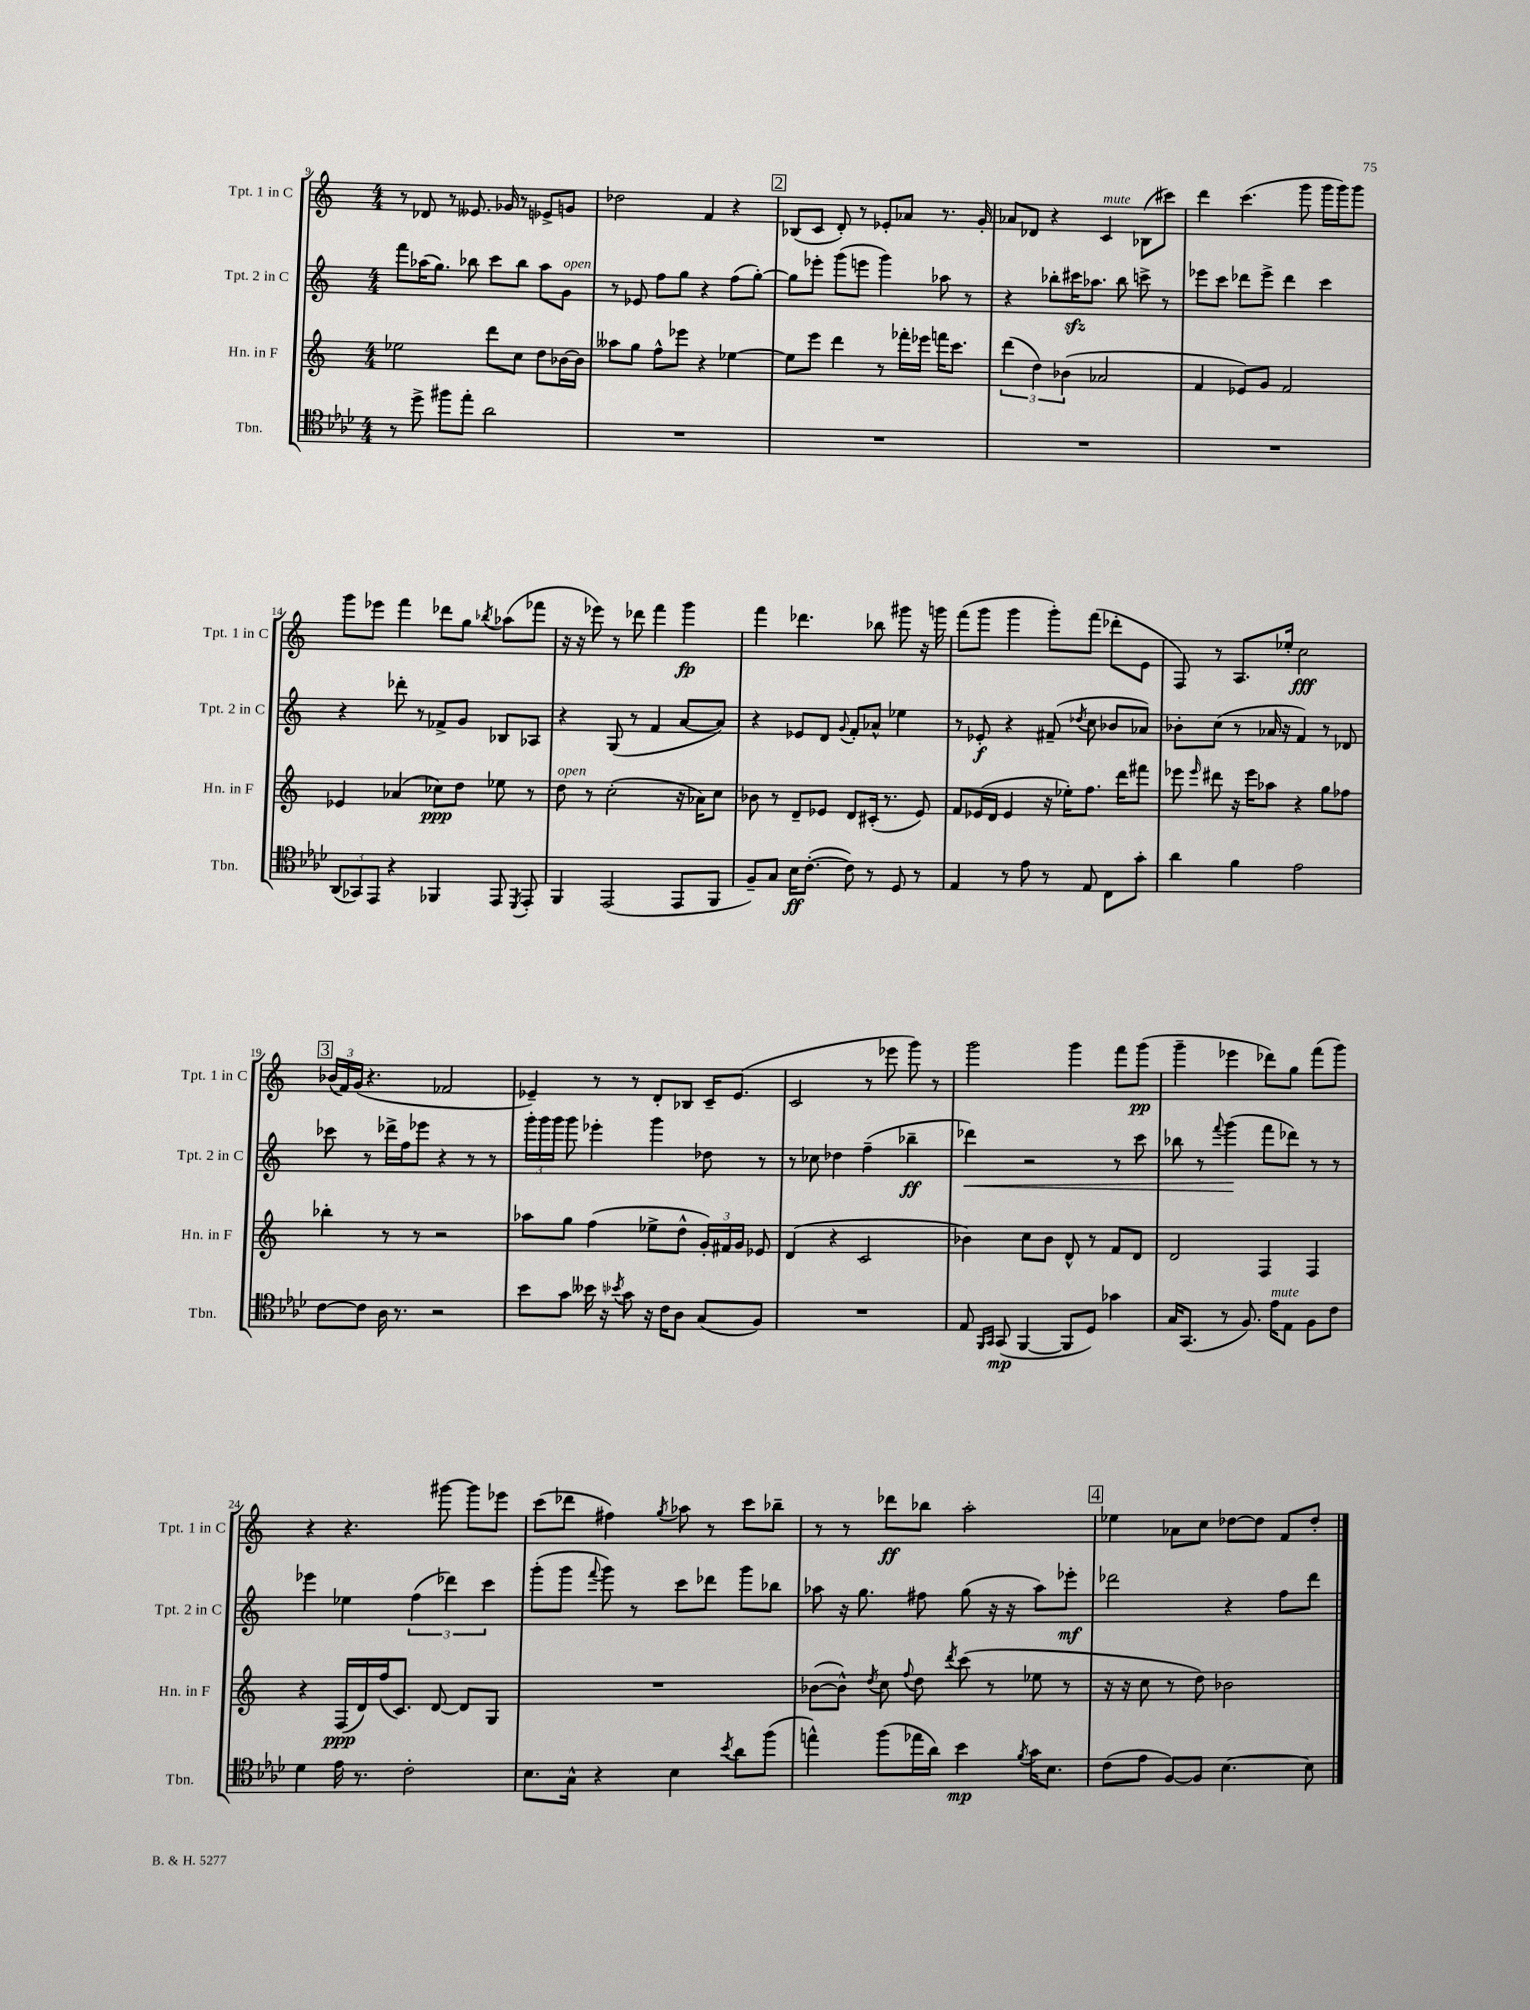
<<
\new StaffGroup <<
\new Staff = "s0" \with { instrumentName = "Tpt. 1 in C" shortInstrumentName = "Tpt. 1 in C" } {
    \clef treble \key c \major \numericTimeSignature \time 4/4
    \autoBeamOff r8 des'8 r8 eeses'8. ges'16 r8 ees'8[-> g'8] |
    des''2 f'4 r4 |
    \mark \markup { \box "2" } bes8[( c'8] d'8-.) r8 ees'8[-. aes'8] r8. g'16-. |
    aes'8[ des'8] r4 c'4^\markup { \italic "mute" } bes8[( cis'''8]) |
    d'''4 c'''4.( g'''8 g'''16[ g'''16) g'''8] |
    g'''8[ ees'''8] f'''4 des'''8[ g''8] \acciaccatura { bes''8 } aes''8[( fes'''8] |
    r16 r16 ees'''8) r8 des'''8 f'''4 g'''4\fp |
    f'''4 des'''4. bes''8 gis'''8 r16 g'''16 |
    f'''8[( g'''8] g'''4 g'''8[-.) f'''8]( des'''8[-. e'8] |
    f8) r8 a8.[ ees''16]-. c''2\fff |
    \mark \markup { \box "3" } \tuplet 3/2 { bes'16[( f'16) g'16]( } r4. fes'2 |
    ees'4--) r8 r8 d'8[-. bes8] c'16[-- ees'8.]( |
    c'2 r8 ees'''8 g'''8) r8 |
    g'''2 g'''4 f'''8[ g'''8]\pp( |
    g'''4-- ees'''4 des'''8[) g''8] f'''8[( g'''8]) |
    r4 r4. gis'''8~ gis'''8[ ees'''8] |
    c'''8[( des'''8] fis''4) \acciaccatura { g''8 } aes''8 r8 c'''8[ bes''8]-- |
    r8 r8 des'''8[\ff bes''8] a''2-. |
    \mark \markup { \box "4" } ees''4 aes'8[ c''8] des''8[~ des''8] f'8[ des''8]-. \bar "|." |
}
\new Staff = "s1" \with { instrumentName = "Tpt. 2 in C" shortInstrumentName = "Tpt. 2 in C" } {
    \clef treble \key c \major \numericTimeSignature \time 4/4
    \autoBeamOff f'''8[ aes''16( g''8.]) bes''8 c'''8[ bes''8] aes''8[ g'8]^\markup { \italic "open" } |
    r8 ees'8 f''8[ g''8] r4 f''8[( g''8]~-.) |
    \mark \markup { \box "2" } g''8[ ees'''8]-. g'''8[( e'''8] g'''4) aes''8 r8 |
    r4 bes''8[-. cis'''16\sfz aes''8.] bes''8 c'''8-> r8 |
    ees'''8[ c'''8] des'''8[ ees'''8]-> des'''4 c'''4 |
    r4 des'''8-. r8 fes'8[-> g'8] bes8[ aes8] |
    r4 g8( r8 f'4 a'8[~ a'8]) |
    r4 ees'8[ d'8] \appoggiatura { g'8 } f'8[-. aes'8]-^ ees''4 |
    r8 ees'8-.\f r4 fis'8--( \acciaccatura { des''8 } c''8 bes'8[ aes'8]) |
    bes'8[-. c''8]( r8 aes'16 r16 f'4) r8 des'8 |
    \mark \markup { \box "3" } ces'''8 r8 des'''16[-> f''16 ees'''8] r4 r8 r8 |
    \tuplet 3/2 { g'''16[-. g'''16 g'''16] } g'''8 ees'''4-. g'''4 des''8 r8 |
    r8 ces''8 des''4 f''4--( bes''4--\ff |
    des'''4\<) r2 r8 c'''8 |
    bes''8 r8 \appoggiatura { f'''8 } g'''4\!( f'''8[ des'''8]) r8 r8 |
    ees'''4 ees''4 \tuplet 3/2 { f''4( des'''4) c'''4 } |
    g'''8[-.( g'''8] \appoggiatura { f'''8 } g'''8) r8 c'''8[ des'''8] g'''8[ bes''8] |
    aes''8 r16 g''8. fis''8 g''8( r16 r16 aes''8[) ees'''8]-.\mf |
    \mark \markup { \box "4" } des'''2 r4 f''8[ des'''8] \bar "|." |
}
\new Staff = "s2" \with { instrumentName = "Hn. in F" shortInstrumentName = "Hn. in F" } {
    \clef treble \key c \major \numericTimeSignature \time 4/4
    \autoBeamOff ees''2 d'''8[ c''8] d''8[ bes'16~ bes'16] |
    aeses''8[ g''8] f''8[-^ ees'''8] r4 ees''4~ |
    \mark \markup { \box "2" } ees''8[ e'''8] d'''4 r8 fes'''16[-. ees'''16] f'''16[ c'''8.] |
    \tuplet 3/2 { d'''4( d''4) bes'4( } aes'2 |
    f'4 ees'8[) g'8] f'2 |
    ees'4 aes'4( ces''8[\ppp) d''8] ees''8 r8 |
    d''8^\markup { \italic "open" } r8 c''2-.( r16 aes'16[) c''8] |
    bes'8 r8 d'8[-- ees'8] d'8[ cis'16]-.( r8. ees'8) |
    f'8[ ees'16( d'16] ees'4 r16 ees''16[-.) f''8.] d'''16[ fis'''8] |
    ees'''8 \grace { ees'''16 } dis'''8 r16 ees'''16[ aes''8] r4 g''8[ fes''8] |
    \mark \markup { \box "3" } bes''4-. r8 r8 r2 |
    aes''8[ g''8] f''4( ees''8[-> d''8]-^ \tuplet 3/2 { g'16[-.) fis'16 g'16] } ees'8 |
    d'4( r4 c'2 |
    bes'4) c''8[ bes'8] d'8-^ r8 f'8[ d'8] |
    d'2 f4 f4 |
    r4 f16[\ppp( d'16) f''16( c'8.]) d'8~ d'8[ g8] |
    R1 |
    bes'8[~( bes'8]-^) \acciaccatura { d''8 } c''8 \appoggiatura { f''8 } d''8 \acciaccatura { d'''8 } c'''8( r8 ees''8 r8 |
    \mark \markup { \box "4" } r16 r16 c''8 r8 d''8) bes'2 \bar "|." |
}
\new Staff = "s3" \with { instrumentName = "Tbn." shortInstrumentName = "Tbn." } {
    \clef tenor \key aes \major \numericTimeSignature \time 4/4
    \autoBeamOff r8 des''8-> fis''8[ ees''8]-. aes'2 |
    R1 |
    \mark \markup { \box "2" } R1 |
    R1 |
    R1 |
    \tuplet 3/2 { aes,8[( ges,8) ees,8] } r4 fes,4 ees,8 \acciaccatura { des,8 } ees,8-. |
    f,4 ees,2( ees,8[ f,8] |
    f8[--) g8] bes16[\ff c'8.]~-.( c'8) r8 des8 r8 |
    ees4 r8 ees'8 r8 ees8 c8[ g'8]-. |
    aes'4 f'4 ees'2 |
    \mark \markup { \box "3" } c'8[~ c'8] aes16 r8. r2 |
    bes'8[ g'8] beses'16 r16 \acciaccatura { bes'8 } g'8 r16 c'16[ aes8] g8[( f8]) |
    R1 |
    ees8 \grace { f,16[ g,16] } g,8\mp( f,4~ f,8[ des8]) ges'4 |
    g16[ g,8.]( r8 f8.) ees'16[^\markup { \italic "mute" } ees8] f8[ c'8] |
    des'4 ees'16 r8. c'2-. |
    bes8.[ g16]-^ r4 bes4 \acciaccatura { bes'8 } aes'8[ f''8]( |
    e''4-^) f''8[( ees''16 aes'16]) bes'4\mp \acciaccatura { f'8 } g'16[ bes8.] |
    \mark \markup { \box "4" } c'8[( ees'8] f8[~) f8] bes4.~ bes8 \bar "|." |
}
>>
>>
\layout { \context { \Score currentBarNumber = #9 } }
